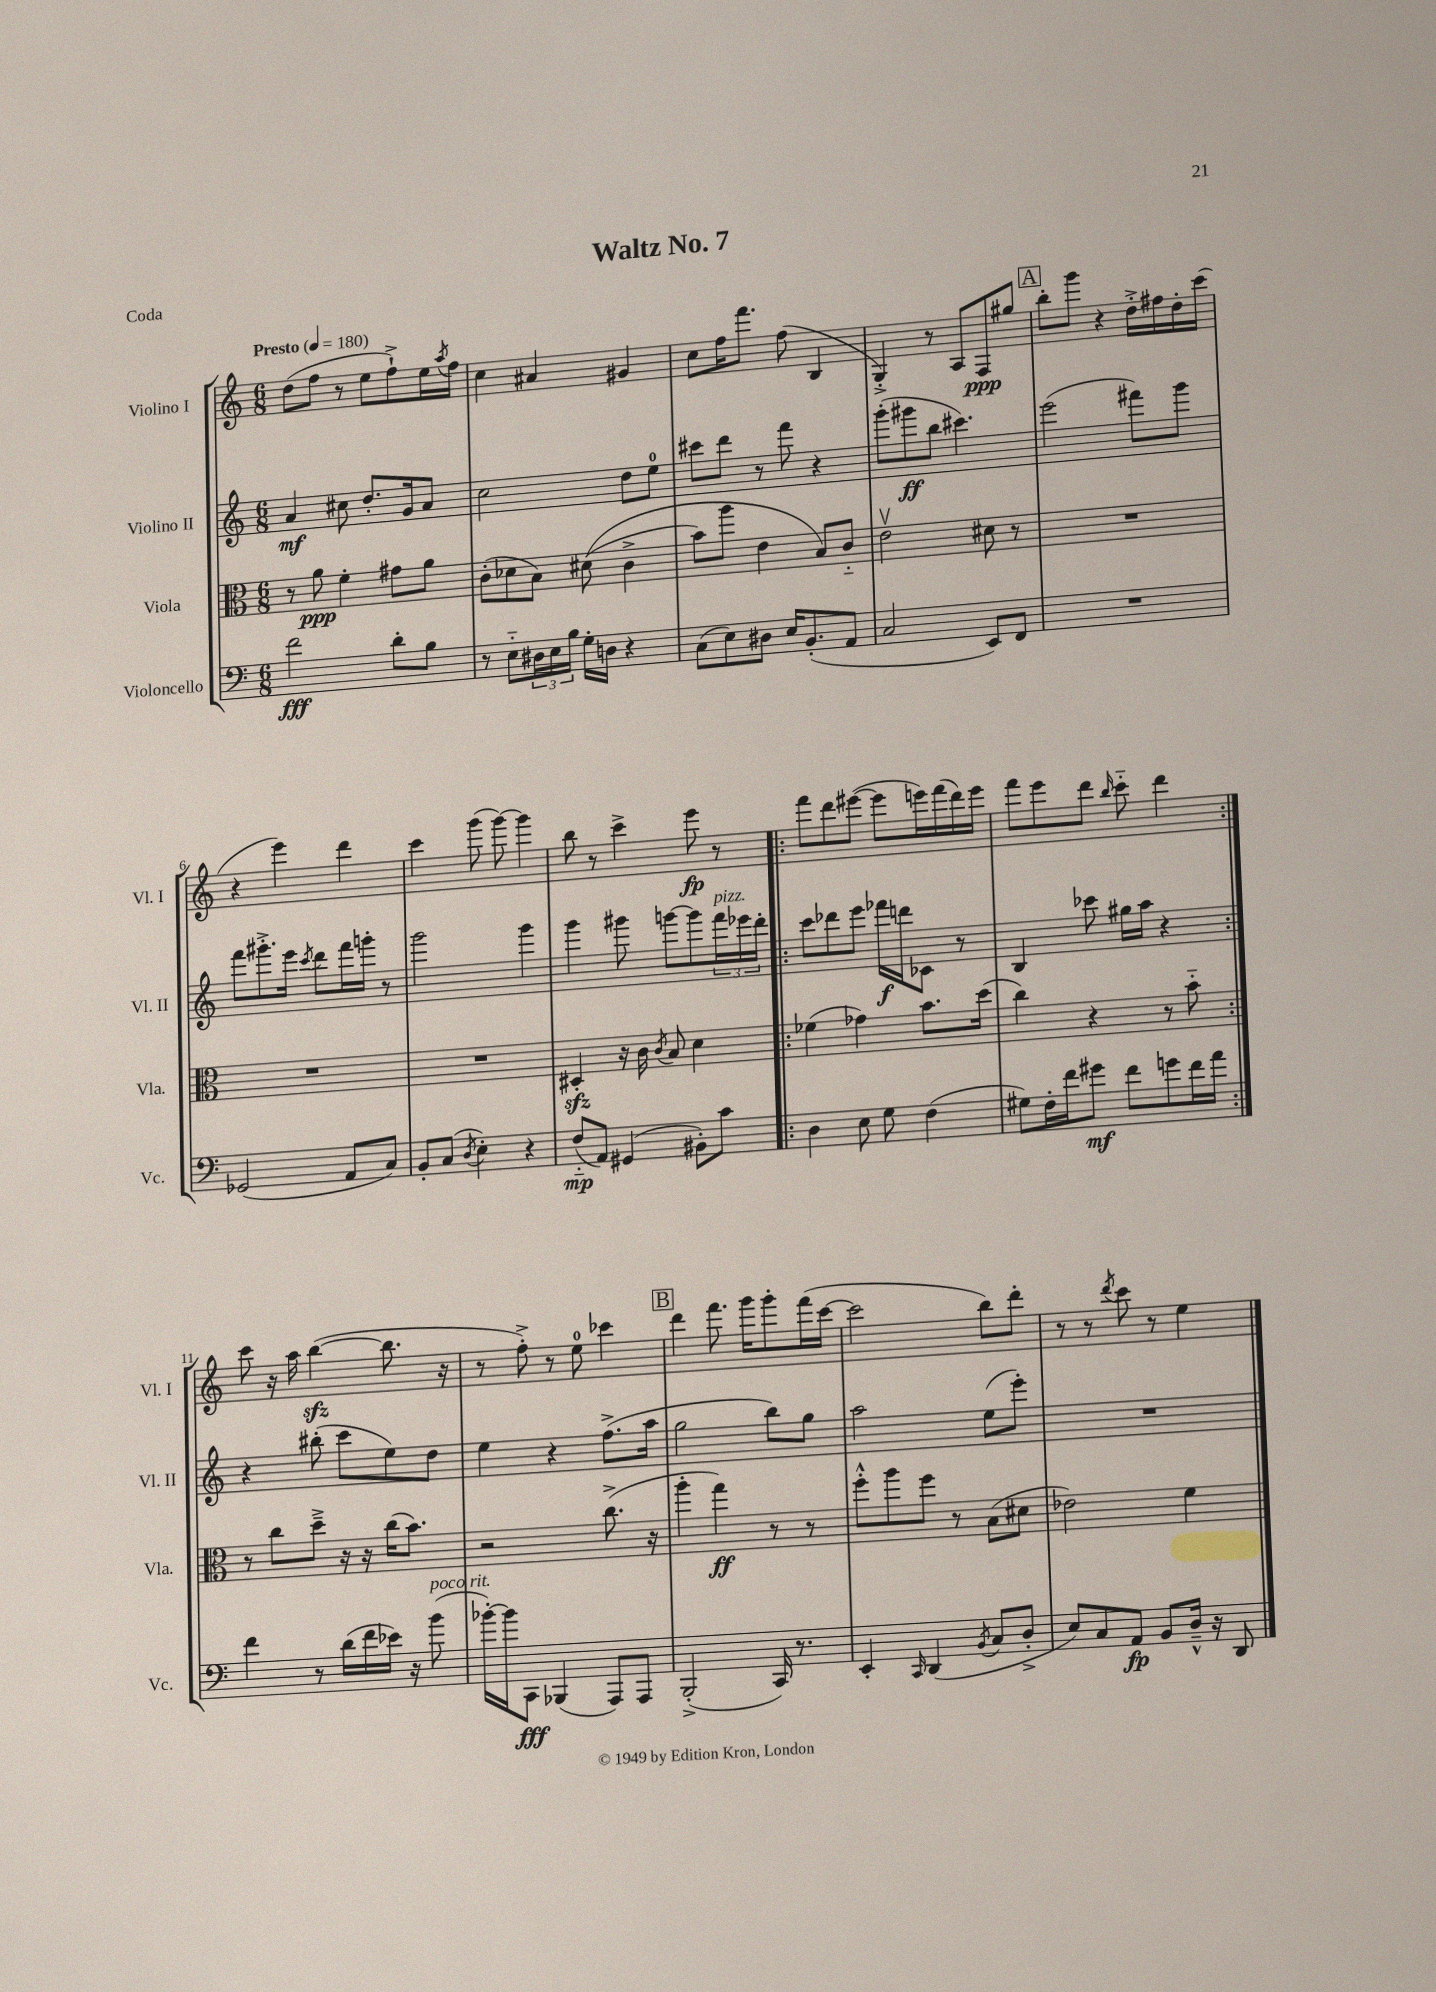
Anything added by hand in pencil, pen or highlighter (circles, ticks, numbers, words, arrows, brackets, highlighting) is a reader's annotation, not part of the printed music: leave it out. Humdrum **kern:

**kern	**dynam	**kern	**dynam	**kern	**dynam	**kern	**dynam
*part4	*part4	*part3	*part3	*part2	*part2	*part1	*part1
*staff4	*staff4	*staff3	*staff3	*staff2	*staff2	*staff1	*staff1
*I"Violoncello	*	*I"Viola	*	*I"Violino II	*	*I"Violino I	*
*I'Vc.	*	*I'Vla.	*	*I'Vl. II	*	*I'Vl. I	*
*clefF4	*	*clefC3	*	*clefG2	*	*clefG2	*
*k[]	*	*k[]	*	*k[]	*	*k[]	*
*M6/8	*	*M6/8	*	*M6/8	*	*M6/8	*
*MM180	*	*MM180	*	*MM180	*	*MM180	*
=1	=1	=1	=1	=1	=1	=1	=1
!	!	!	!	!	!	!LO:TX:a:B:t=Presto	!
2f\	fff	8r	.	4a/	mf	(8dd\L	.
.	.	8a\	ppp	.	.	8ff\J	.
.	.	4f'\	.	8cc#X\	.	8r	.
.	.	.	.	8.dd'/L	.	8ee\L	.
8d'\L	.	8g#X\L	.	.	.	8ff`^\)	.
.	.	.	.	16g/k	.	.	.
8B\J	.	8a\J	.	8a/J	.	16ee\L	.
.	.	.	.	.	.	8qaa/	.
.	.	.	.	.	.	16ff\JJ	.
=2	=2	=2	=2	=2	=2	=2	=2
8r	.	(8c'\L	.	2cc\	.	4cc\	.
8E\L	.	8d-X\	.	.	.	.	.
24D#X\L	.	8B\J)	.	.	.	4a#X/	.
24E\	.	.	.	.	.	.	.
24B\JJ	.	.	.	.	.	.	.
16G'\LL	.	((8d#X\	.	.	.	.	.
16Dn\JJ	.	.	.	.	.	.	.
4r	.	4c^\	.	8dd\L	.	4g#X/	.
.	.	.	.	8ee\J	.	.	.
=3	=3	=3	=3	=3	=3	=3	=3
(8C\L	.	8b\L)	.	8ccc#X\L	.	8cc\L	.
8E\)	.	8aa\J	.	8ddd\J	.	16ff\K	.
.	.	.	.	.	.	8.fff\J	.
8D#X\J	.	4e\	.	8r	.	.	.
16E/KL	.	.	.	8fff\	.	(8ff\	.
(8.BB'/	.	.	.	.	.	.	.
.	.	8B/L)	.	4r	.	4B/	.
8AA/J	.	8c/J	.	.	.	.	.
=4	=4	=4	=4	=4	=4	=4	=4
2C/	.	2ev\	.	(8ggg'\L	.	4G'^/)	.
.	.	.	.	8ggg#X\	ff	.	.
.	.	.	.	8bb\J	.	8r	.
.	.	.	.	4.ccc#X\)	.	8A/L	.
8EE/L)	.	8d#X\	.	.	.	8F/	ppp
8FF/J	.	8r	.	.	.	8gg#X/J	.
!!LO:REH:place=s1:t=A
=5	=5	=5	=5	=5	=5	=5	=5
2.r	.	2.r	.	(2eee\	.	8bb'\L	.
.	.	.	.	.	.	8ggg\J	.
.	.	.	.	.	.	4r	.
.	.	.	.	8fff#X\L)	.	16dd'^\LL	.
.	.	.	.	.	.	16ff#X\	.
.	.	.	.	8ggg\J	.	16dd'\	.
.	.	.	.	.	.	(16ccc\JJ	.
!!LO:LB:g=z
=6	=6	=6	=6	=6	=6	=6	=6
(2GG-X/	.	2.r	.	8fff\L	.	4r	.
.	.	.	.	8.ggg#X'^\	.	.	.
.	.	.	.	.	.	4eee\)	.
.	.	.	.	16eee\Jk	.	.	.
.	.	.	.	8qccc/	.	.	.
.	.	.	.	8ddd\L	.	.	.
8AA/L	.	.	.	16fff\L	.	4ddd\	.
.	.	.	.	16gggn'\JJ	.	.	.
8C/J)	.	.	.	8r	.	.	.
=7	=7	=7	=7	=7	=7	=7	=7
8BB'/L	.	2.r	.	2ggg\	.	4ccc\	.
(8C/J	.	.	.	.	.	.	.
8qD/	.	.	.	.	.	.	.
4E'\)	.	.	.	.	.	(8ggg\	.
.	.	.	.	.	.	[8ggg\)	.
4r	.	.	.	4ggg\	.	4ggg\]	.
=8	=8	=8	=8	=8	=8	=8	=8
(8F/L	mp	4D#Xzz'/	.	4ggg\	.	8bb\	.
8AA/J)	.	.	.	.	.	8r	.
(4GG#X/	.	16r	.	8ggg#X\	.	4ccc^\	.
.	.	16c\	.	.	.	.	.
.	.	8qc/	.	.	.	.	.
.	.	8B/	.	[8gggn\L	.	.	.
8BB#X'\L)	.	4d\	.	8ggg\]	.	8eee\	fp
!	!	!	!	!LO:TX:a:i:t=pizz.	!	!	!
8c\J	.	.	.	24fff\L	.	8r	.
.	.	.	.	24eee-X\	.	.	.
.	.	.	.	24ddd'\JJ	.	.	.
=9!|:	=9!|:	=9!|:	=9!|:	=9!|:	=9!|:	=9!|:	=9!|:
4D\	.	(4f-X\	.	8ccc\L	.	8fff\L	.
.	.	.	.	8ddd-X\	.	8ddd\	.
8E\	.	4g-X\)	.	8eee\J	.	([8eee#X\J	.
8G\	.	.	.	16fff-X\LL	f	8eee#\L]	.
.	.	.	.	16dddn\J	.	.	.
(4F\	.	8.b\L	.	8c-X\J	.	16eeen\L)	.
.	.	.	.	.	.	(16fff\	.
.	.	.	.	8r	.	16ddd\)	.
.	.	(16dd\Jk	.	.	.	16eee\JJ	.
=10	=10	=10	=10	=10	=10	=10	=10
8G#X\L)	.	4cc\)	.	4B/	.	8fff\L	.
16F'\L	.	.	.	.	.	8eee\	.
16f\J	.	.	.	.	.	.	.
8g#X\J	mf	4r	.	8ccc-X\	.	8ddd\J	.
.	.	.	.	.	.	16qqbb/	.
8f\L	.	.	.	16gg#X\LL	.	8ccc\	.
.	.	.	.	16aa\JJ	.	.	.
8gn\	.	8r	.	4r	.	4ddd\	.
16f\L	.	8b\	.	.	.	.	.
16a\JJ	.	.	.	.	.	.	.
!!LO:LB:g=z
=11:|!	=11:|!	=11:|!	=11:|!	=11:|!	=11:|!	=11:|!	=11:|!
4f\	.	8r	.	4r	.	8ccc\	.
.	.	8cc\L	.	.	.	16r	.
.	.	.	.	.	.	16aa\	.
8r	.	8dd~^\J	.	(8bb#X'\	.	([4bbzz\	.
(16d\LL	.	16r	.	8ccc\L	.	.	.
16f\	.	16r	.	.	.	.	.
16e-X\JJ)	.	(16cc\KL	.	8ee\)	.	8.bb\]	.
16r	.	8.b\J)	.	.	.	.	.
!LO:TX:a:i:t=poco rit.	!	!	!	!	!	!	!
(8b\	.	.	.	8dd\J	.	.	.
.	.	.	.	.	.	16r	.
=12	=12	=12	=12	=12	=12	=12	=12
[16b-X'\LL)	.	2r	.	4ee\	.	8r	.
16b-\J]	.	.	.	.	.	.	.
8CC\J	fff	.	.	.	.	8ff'^\)	.
(4BBB-X/	.	.	.	4r	.	8r	.
.	.	.	.	.	.	8ee\	.
8AAA/L)	.	(8.cc^\	.	(8.ff^\L	.	4ccc-X\	.
8AAA/J	.	.	.	.	.	.	.
.	.	16r	.	16aa\Jk	.	.	.
!!LO:REH:place=s1:t=B
=13	=13	=13	=13	=13	=13	=13	=13
(2BBB'^/	.	4aa'\	.	2gg\	.	4ddd\	.
.	.	4gg\)	ff	.	.	8.fff\	.
.	.	.	.	.	.	16ggg\KL	.
16CC/)	.	8r	.	8bb\L)	.	8ggg'\	.
8.r	.	.	.	.	.	.	.
.	.	8r	.	8gg\J	.	(16fff\L	.
.	.	.	.	.	.	[16ccc\JJ	.
=14	=14	=14	=14	=14	=14	=14	=14
4EE'/	.	8ff'^^\L	.	2aa\	.	2ccc\]	.
.	.	8aa\	.	.	.	.	.
16qqCC/	.	.	.	.	.	.	.
(4DD/	.	8ff\J	.	.	.	.	.
.	.	8r	.	.	.	.	.
8qBB/	.	.	.	.	.	.	.
8C/L	.	(8B\L	.	(8ee\L	.	8bb\L)	.
8D'^/J	.	8d#X\J	.	8eee'\J)	.	8ddd'\J	.
=15	=15	=15	=15	=15	=15	=15	=15
8E/L)	.	2e-X\)	.	2.r	.	8r	.
8C/	.	.	.	.	.	8r	.
.	.	.	.	.	.	8qddd/	.
8AA/J	fp	.	.	.	.	8ccc\	.
8BB/L	.	.	.	.	.	8r	.
16D~^^/Jk	.	4f\	.	.	.	4ee\	.
16r	.	.	.	.	.	.	.
8DD/	.	.	.	.	.	.	.
==	==	==	==	==	==	==	==
*-	*-	*-	*-	*-	*-	*-	*-
